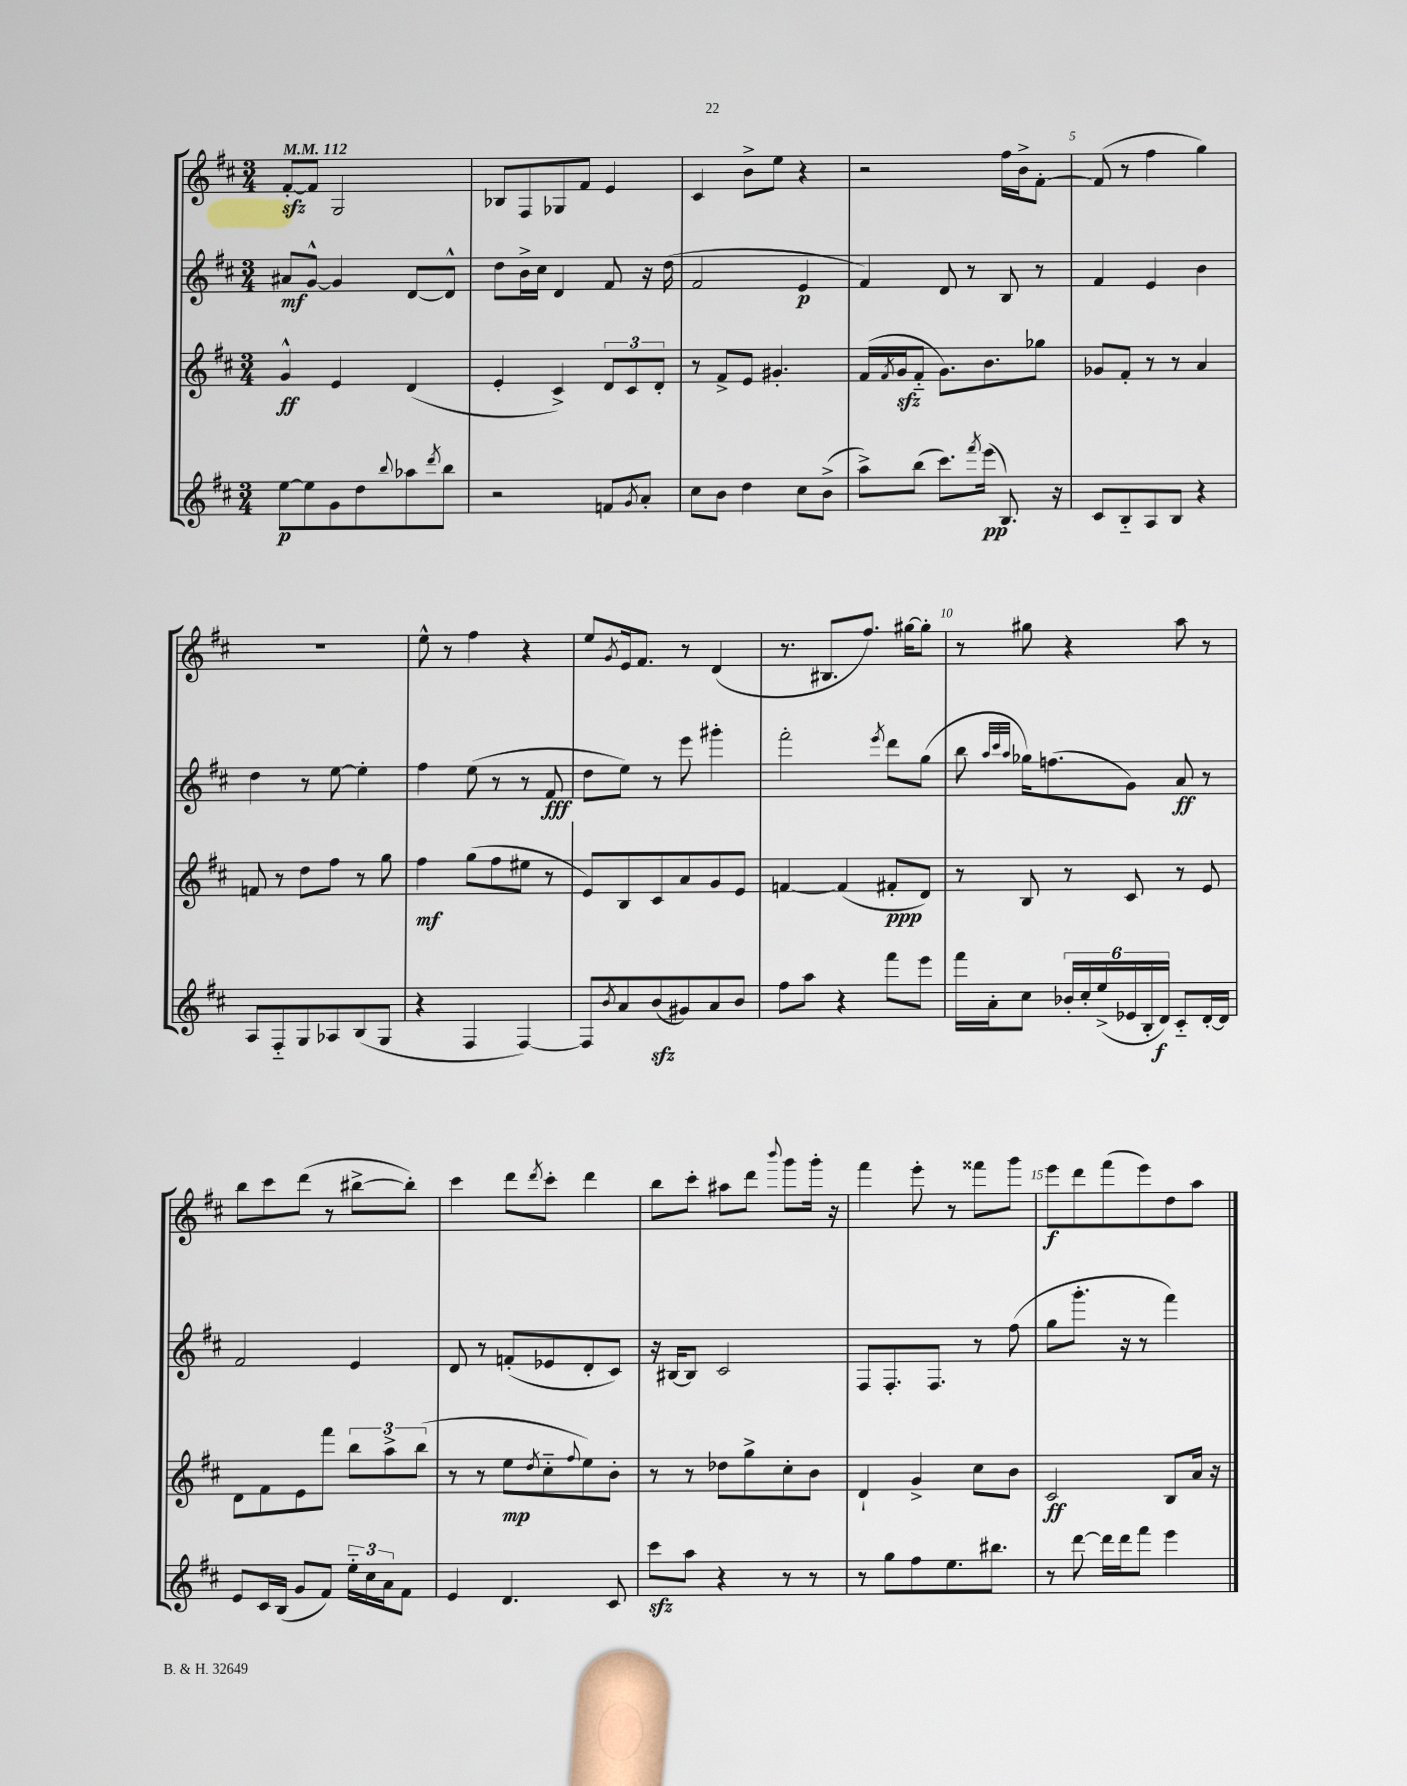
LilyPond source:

<<
\new StaffGroup <<
\new Staff = "s0" {
    \clef treble \key d \major \numericTimeSignature \time 3/4 \tempo 4 = 112
    fis'8~-.\sfz fis'8 g2 |
    bes8 fis8 ges8 fis'8 e'4 |
    cis'4 b'8-> e''8 r4 |
    r2 fis''16 b'16-> fis'8~-. |
    fis'8( r8 fis''4 g''4) |
    R2. |
    e''8-^ r8 fis''4 r4 |
    e''8 \acciaccatura { g'8 } e'16 fis'8. r8 d'4( |
    r8. bis8. fis''8.) gis''16~ gis''8-. |
    r8 gis''8 r4 a''8 r8 |
    b''8 cis'''8 d'''8( r8 bis''8~-> bis''8-.) |
    cis'''4 d'''8 \acciaccatura { d'''8 } cis'''8-. d'''4 |
    b''8 cis'''8-. ais''8 d'''8 \appoggiatura { b'''8 } g'''8 g'''16-. r16 |
    fis'''4 e'''8-. r8 fisis'''8 g'''8 |
    e'''8\f d'''8 fis'''8( e'''8) d''8 a''8 \bar "|." |
}
\new Staff = "s1" {
    \clef treble \key d \major \numericTimeSignature \time 3/4
    ais'8\mf g'8~-^ g'4 d'8~ d'8-^ |
    d''8 b'16-> cis''16 d'4 fis'8 r16 d''16( |
    fis'2 e'4\p |
    fis'4) d'8 r8 b8 r8 |
    fis'4 e'4 b'4 |
    d''4 r8 e''8~ e''4-. |
    fis''4 e''8( r8 r8 fis'8\fff |
    d''8 e''8) r8 e'''8 gis'''4-. |
    fis'''2-. \acciaccatura { e'''8 } d'''8 g''8( |
    b''8 \grace { a''32 cis'''32 a''32 } ges''16) f''8.( g'8) a'8\ff r8 |
    fis'2 e'4 |
    d'8 r8 f'8-.( ees'8 d'8-. cis'8) |
    r16 bis16~ bis8 cis'2 |
    fis8 fis8.-. fis8. r8 fis''8( |
    g''8 g'''8.-. r16 r8 fis'''4) \bar "|." |
}
\new Staff = "s2" {
    \clef treble \key d \major \numericTimeSignature \time 3/4
    g'4-^\ff e'4 d'4( |
    e'4-. cis'4->) \tuplet 3/2 { d'8 cis'8 d'8-. } |
    r8 fis'8-> e'8 gis'4.-. |
    fis'16( \acciaccatura { fis'8 } g'16\sfz fis'8-_ g'8.) b'8. ges''8 |
    ges'8 fis'8-. r8 r8 a'4 |
    f'8 r8 d''8 fis''8 r8 g''8 |
    fis''4\mf g''8( fis''8 eis''8 r8 |
    e'8) b8 cis'8 a'8 g'8 e'8 |
    f'4~ f'4( fis'8-.\ppp d'8) |
    r8 b8 r8 cis'8 r8 e'8 |
    d'8 fis'8 e'8 fis'''8 \tuplet 3/2 { b''8 a''8-> b''8( } |
    r8 r8 e''8\mp \acciaccatura { d''8 } cis''8-_ \appoggiatura { fis''8 } e''8) b'8-. |
    r8 r8 des''8 g''8-> cis''8-. b'8 |
    d'4-! g'4-> cis''8 b'8 |
    cis'2\ff b8 a'16 r16 \bar "|." |
}
\new Staff = "s3" {
    \clef treble \key d \major \numericTimeSignature \time 3/4
    e''8~\p e''8 g'8 d''8 \appoggiatura { b''8 } aes''8 \acciaccatura { d'''8 } b''8 |
    r2 f'8 \acciaccatura { g'8 } a'8-. |
    cis''8 b'8 d''4 cis''8 b'8->( |
    a''8->) b''8( cis'''8.) \acciaccatura { fis'''8 } e'''16\pp( b8.) r16 |
    cis'8 b8-_ a8 b8 r4 |
    a8 fis8-_ g8 aes8 b8( g8 |
    r4 fis4 fis4~) |
    fis8 \acciaccatura { b'8 } a'8 b'8\sfz( gis'8) a'8 b'8 |
    fis''8 a''8 r4 fis'''8 e'''8 |
    fis'''16 a'16-. cis''8 \tuplet 6/4 { bes'16-. cis''16-. e''16->( ees'16 b16-. d'16\f) } cis'8-_ d'16~-. d'16 |
    e'8 cis'16 b16( g'8 fis'8) \tuplet 3/2 { e''16-_ cis''16 a'16 } fis'8 |
    e'4 d'4. cis'8 |
    cis'''8\sfz a''8 r4 r8 r8 |
    r8 g''8 fis''8 e''8. bis''8. |
    r8 d'''8~ d'''16 d'''16 fis'''8 e'''4 \bar "|." |
}
>>
>>
\layout { \context { \Score \override BarNumber.break-visibility = ##(#f #t #t) barNumberVisibility = #(every-nth-bar-number-visible 5) } }
